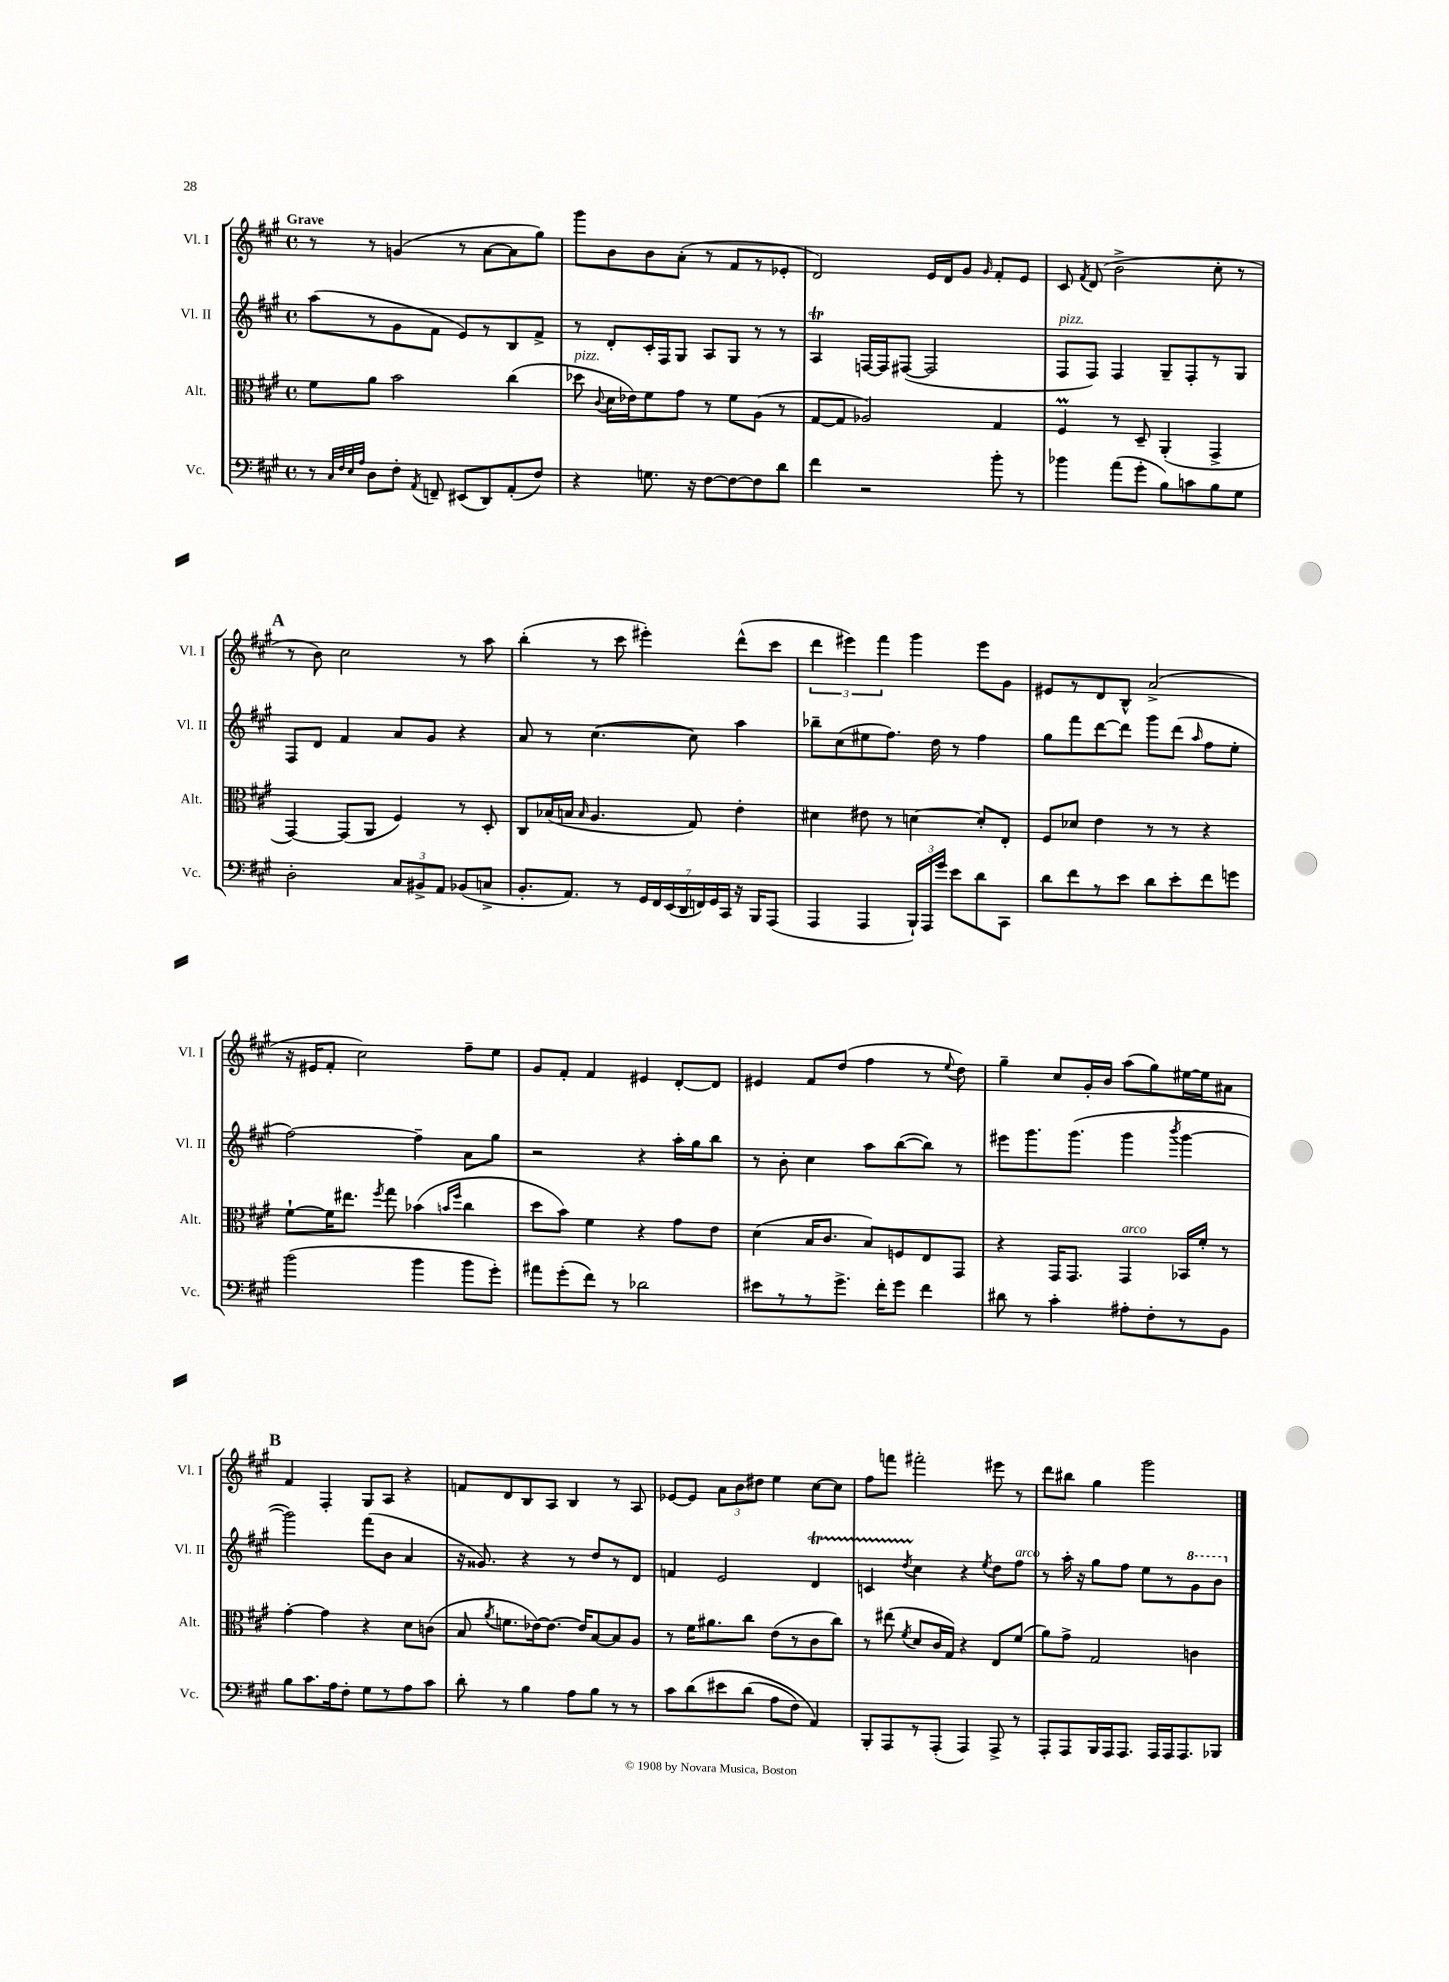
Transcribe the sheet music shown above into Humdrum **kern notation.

**kern	**kern	**kern	**kern
*staff4	*staff3	*staff2	*staff1
*clefF4	*clefC3	*clefG2	*clefG2
*k[f#c#g#]	*k[f#c#g#]	*k[f#c#g#]	*k[f#c#g#]
*M4/4	*M4/4	*M4/4	*M4/4
*met(c)	*met(c)	*met(c)	*met(c)
8r	8f#	(8aa	8r
32qqC#	.	.	.
32qqF#	.	.	.
32qqE	.	.	.
32qqA	.	.	.
8D	8a	8r	8r
8F#'	2b	8g#	(4g
8qAA	.	.	.
8FF~	.	8f#	.
(8EE#	.	8e)	8r
8DD)	.	8r	[8a
(8AA'	(4cc#	8B	8a]
8F#)	.	8f#^	8gg#)
=	=	=	=
4r	8dd-	8r	8ggg#
.	8qqc#	.	.
.	16d	8d'	8b
.	16e-)	.	.
8.G	8f#	16c#'	8b
.	.	16F#	.
.	8g#	8G#	(8a'
16r	.	.	.
[8F#	8r	8A	8r
8F#_	8f#	8G#	8f#
8F#]	(8A	8r	8r
8d	8r	8r	8e-'
=	=	=	=
4f#	[8G#	4A	2d)
.	8G#]	.	.
2r	2A-)	[16F	.
.	.	16F]	.
.	.	([8F#	.
.	.	2F#]	16e
.	.	.	16d
.	.	.	8g#
.	.	.	16qqg#
8b'	4G#	.	8f#'
8r	.	.	8e
=	=	=	=
4b-	4F#	8F#	8c#
.	.	.	8qf#
.	.	8F#)	(8d
(8a	8r	4F#	2b^
8g#'	8D~	.	.
8B)	(4AA'	8G#~	.
8c	.	8F#'	.
8B	4GG#^	8r	8cc#'
8G#	.	8G#	8r
=	=	=	=
2D'	[4GG#)	8F#	8r
.	.	8d	8b)
.	(8GG#]	4f#	2cc#
.	8AA	.	.
12C#	4F#)	8a	.
12BB#^	.	.	.
.	.	8g#	.
12AA	.	.	.
(8BB-	8r	4r	8r
8C^	8D'	.	8aa
=	=	=	=
8.BB'	8C#	8a	(4bb'
.	(16B-	8r	.
8.AA)	16B	.	.
.	16qqB	.	.
.	4.A	([4.cc#	8r
8r	.	.	8ccc#
28GG#	.	.	4eee#')
28FF#	.	.	.
(28EE	.	.	.
28DD	.	.	.
.	8G#)	8cc#])	.
28FF)	.	.	.
28GG#	.	.	.
28CC#	.	.	.
16r	4e'	4aa	(8ddd^^
16BBB	.	.	.
(8AAA	.	.	8ccc#
=	=	=	=
4AAA	4d#	8bb-~	6ddd
.	.	(8cc#	.
.	.	.	6eee#)
4AAA	8e#	8ee#	.
.	.	.	6fff#
.	8r	8.ff#)	.
24BBB`)	[4d	.	4ggg#
24AAA	.	.	.
.	.	16dd	.
24g#	.	.	.
8e	.	8r	.
8d	8d']	4ff#	8eee#
8CC#	8E'	.	8g#
=	=	=	=
8d	8F#	8gg#	8e#
8f#	8d-	8fff#	8r
8r	4e	[8ddd	8d
8e	.	8ddd]	8B^^
8d	8r	8ggg#	(2a^
8e'	8r	(8ddd	.
.	.	16qqaa	.
8f#	4r	8ff#	.
8g	.	8ee'	.
=	=	=	=
(2b	[8f#`	[2ff#)	16r
.	.	.	16e#
.	16f#]	.	8f#'
.	8.ee#	.	.
.	.	.	2cc#)
.	8qff#	.	.
.	8gg#	.	.
4b	(4b-	4ff#~]	.
.	16qqb	.	.
.	16qqff#	.	.
8b	4cc#	8a	8ff#~
8g#')	.	8gg#	8ee
=	=	=	=
8a#	8dd	2r	8g#
(8g#'	8b)	.	8f#'
8f#)	4f#	.	4f#
8r	.	.	.
2d-	4r	4r	4e#
.	8g#	16aa'	[8d'
.	.	16gg#	.
.	8e	8bb	8d]
=	=	=	=
8e#	(4d	8r	4e#
8r	.	8b'	.
8r	16B	4cc#	8f#
.	8.c#	.	.
8.g#^	.	.	(8dd
.	8B)	8aa	4ff#
16f#'	.	.	.
8g#	8F	([8bb	.
4f#	8E	8bb])	8r
.	.	.	8qqee
.	8GG#	8r	8dd)
=	=	=	=
8d#	4r	8eee#	4gg#~
8r	.	8.ggg#	.
4c#'	16GG#	.	8cc#
.	8.GG#	(8.ggg#	.
.	.	.	16g#'
.	.	.	16b
8A#'	4GG#	4ggg#	(8aa
8F#'	.	.	8gg#)
.	.	8qbbb	.
8r	16BB-	[4ggg#	[16ee#
.	16f#'	.	16ee#]
8BB	8r	.	8a#
=	=	=	=
8B	[4g#'	2ggg#])	4f#
8.c#	.	.	.
.	4g#]	.	4F#'
16A	.	.	.
8F#'	.	.	.
8G#	4r	(8fff#	8G#
8r	.	8b	8A
8A	8d	4a	4r
8c#	(8c	.	.
=	=	=	=
8d'	8B	16r	8f
.	.	8.g##)	.
.	8qa	.	.
8r	8.f	.	8d
4B	.	4r	8B
.	[16e-)	.	.
.	8.e-_	.	8A
8A	.	8r	4B
.	16e-]	.	.
8B	[8B	8dd	.
8r	8B]	8r	8r
8r	8A	8d	8A
=	=	=	=
8c#	8r	4f	[8e-
&(8d	16f#	.	8e-]
.	8.a#	.	.
8e#	.	2e	12a
.	.	.	12b
(8d	8cc#	.	.
.	.	.	12dd#
8A	(8e	.	4ee
8F#)	8r	.	.
4AA&)	8c#	4d	[8cc#
.	8cc#)	.	8cc#]
=	=	=	=
8BBB'	8r	4c	8ff#
8AAA	(8ee#	.	8fff
.	8qf#	8qdd	.
8r	8d	4cc#	2fff#'
(8AAA'	16c#	.	.
.	16G#)	.	.
4AAA)	4r	4r	.
.	.	8qee	.
8AAA^	8E	8dd	8eee#
8r	(8f#	8ff#	8r
=	=	=	=
8AAA'	8a)	8r	8ddd
8AAA	8g#^	16aa'	8bb#
.	.	16r	.
16BBB	2G#	8gg#	4gg#
16AAA	.	.	.
8.AAA	.	8ff#	.
.	.	8ee	2ggg#
16AAA	.	.	.
16AAA	.	8r	.
8.AAA	.	.	.
.	4c	8gg#	.
8BBB-	.	8bb	.
==	==	==	==
*-	*-	*-	*-
